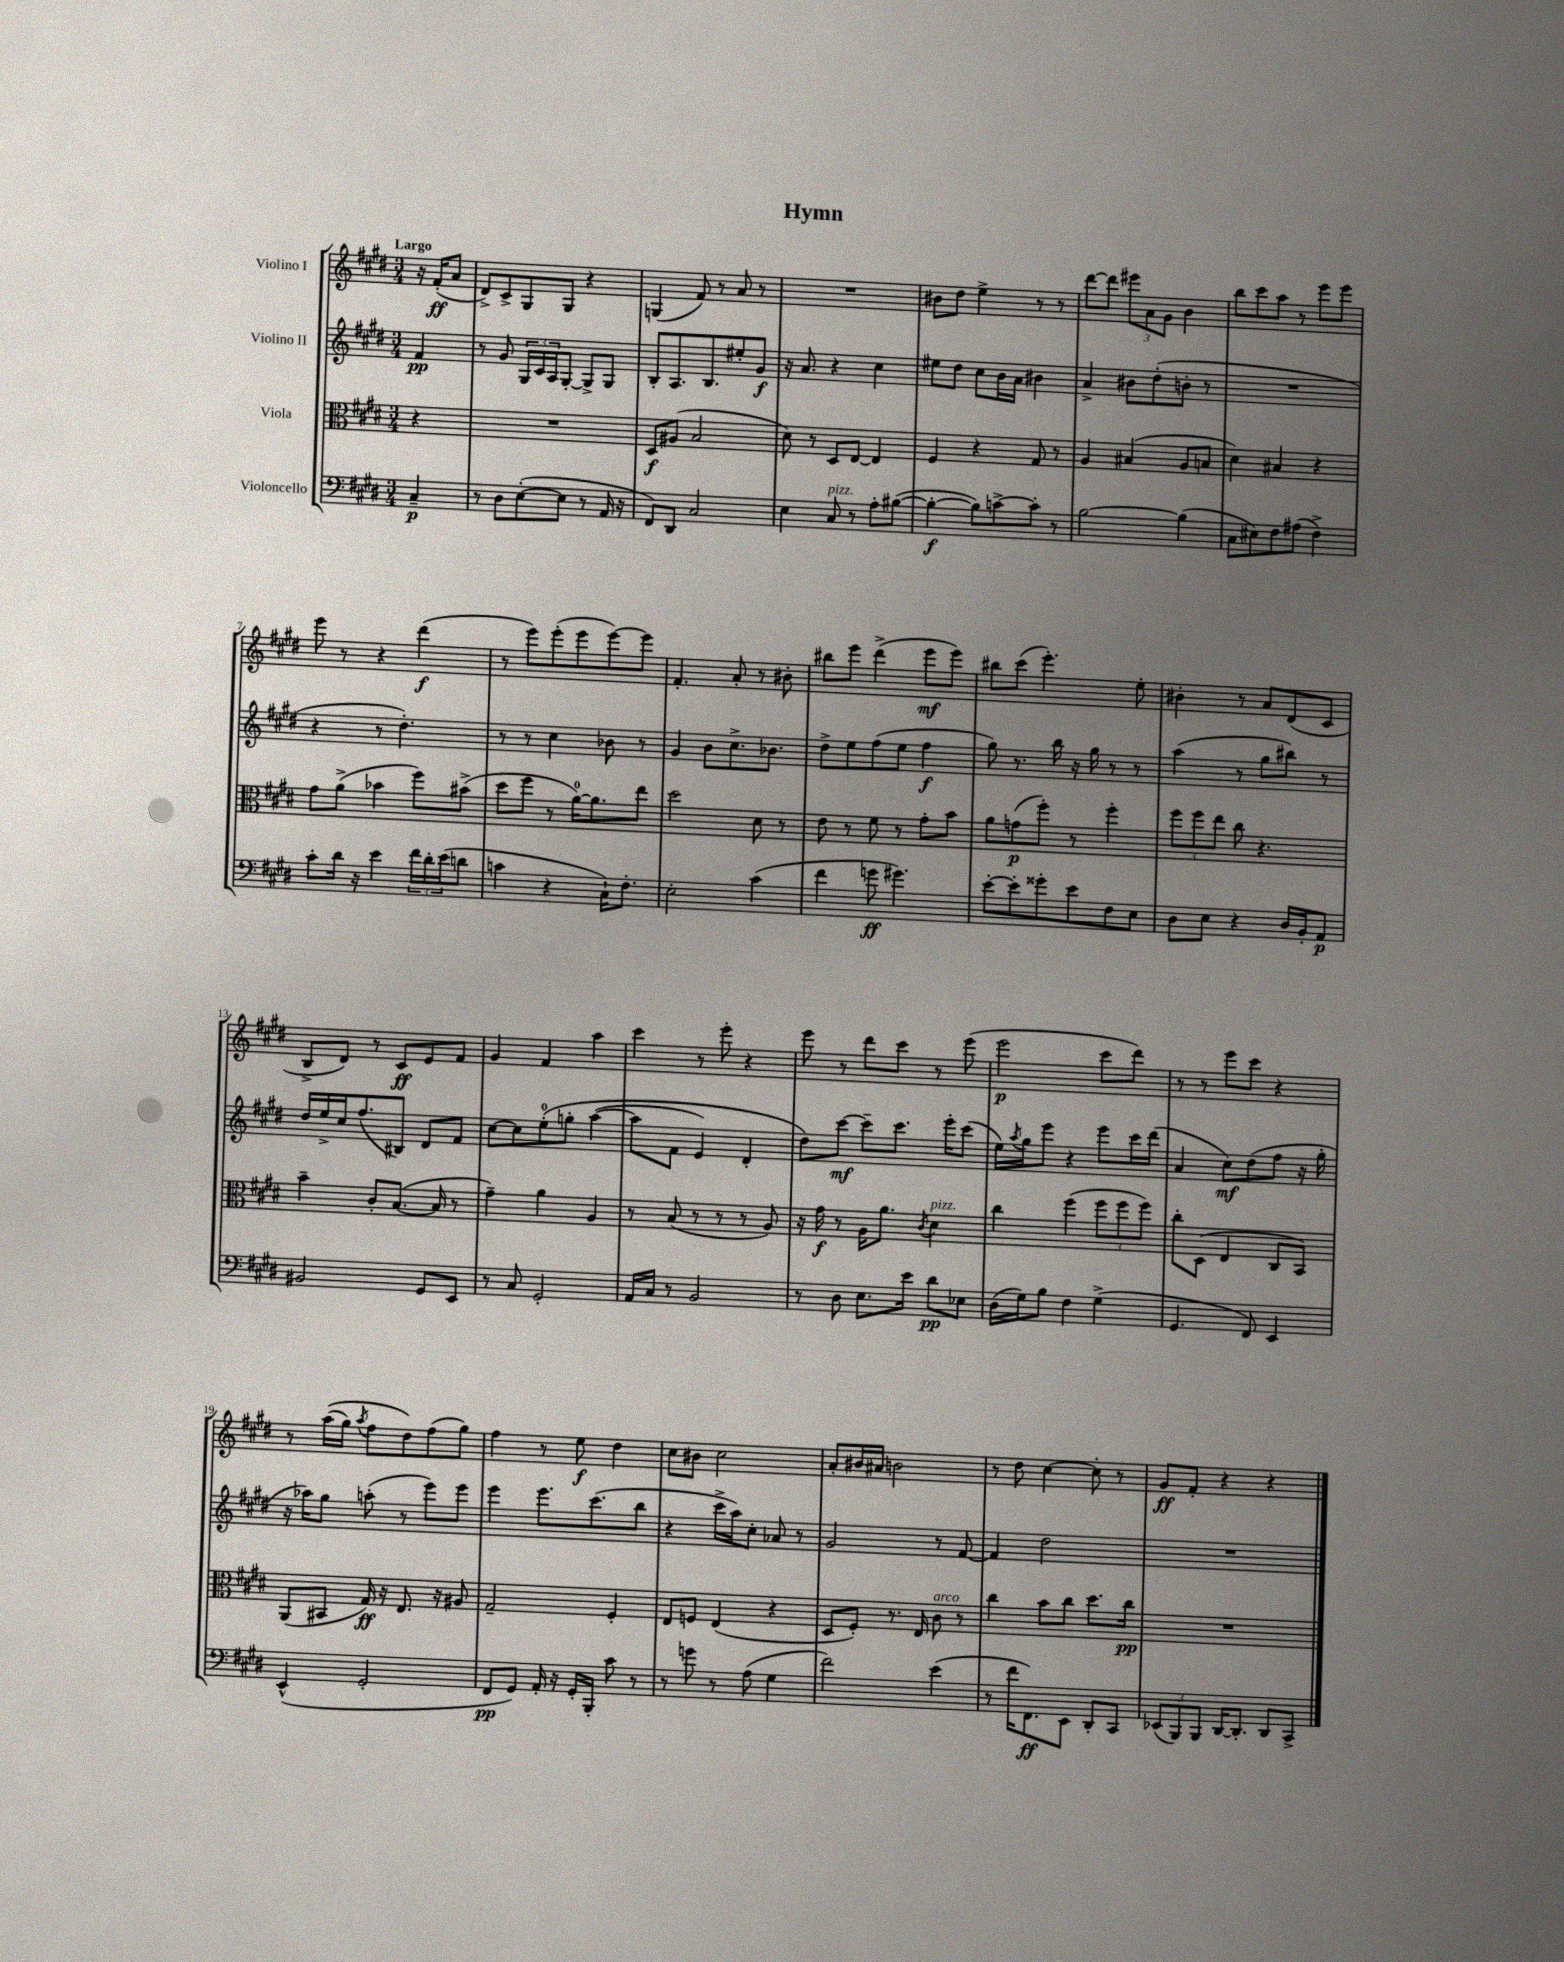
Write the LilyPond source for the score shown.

\header { title = "Hymn" }
<<
\new StaffGroup <<
\new Staff = "s0" \with { instrumentName = "Violino I" } {
    \clef treble \key e \major \numericTimeSignature \time 3/4 \partial 4 \tempo "Largo"
    r16 fis'16-.\ff( a'8 |
    dis'8->) cis'8-> gis8 gis8 r4 |
    g4( fis'8) r8 a'8 r8 |
    R2. |
    bis'8 dis''8 e''4-> r8 r8 |
    dis'''8~ dis'''8 \tuplet 3/2 { eis'''8 a'8 gis'8 } b'4 |
    b''8 cis'''8 a''8 r8 e'''8 e'''8 |
    e'''8 r8 r4 dis'''4\f( |
    r8 e'''8) e'''8-.( e'''8 e'''8~) e'''8 |
    fis'4.-. a'8-. r8 bis'8-. |
    bis''8 e'''8 dis'''4->( e'''8\mf e'''8) |
    bis''8 cis'''8( e'''4.-.) e''8-. |
    bis'4-. r8 a'8 dis'8( cis'8 |
    b8-> dis'8) r8 cis'8\ff e'8 fis'8 |
    gis'4 fis'4 a''4 |
    cis'''4 r8 e'''8-. r4 |
    e'''8 r8 dis'''8 cis'''8 r8 e'''8( |
    e'''2\p cis'''8 dis'''8) |
    r8 r8 e'''8 cis'''8 r4 |
    r8 a''16(\( gis''16) \acciaccatura { a''8 } fis''8 dis''8\) fis''8( gis''8) |
    fis''4 r8 e''8\f dis''4 |
    cis''8 bis'8 cis''2 |
    a'8-. bis'16 ais'16 b'2 |
    r8 dis''8 cis''4~ cis''8-. r8 |
    gis'8\ff fis'8-. r4 r4 \bar "|." |
}
\new Staff = "s1" \with { instrumentName = "Violino II" } {
    \clef treble \key e \major \numericTimeSignature \time 3/4 \partial 4
    fis'4\pp |
    r8 gis'8 \tuplet 3/2 { gis16 cis'16 a16 } gis8~-. gis8-> gis8 |
    b8-. a8. b8. eis''8-. gis'8\f |
    r16 a'8. r4 cis''4 |
    eis''8 dis''8 cis''8 b'16 a'16 bis'4 |
    a'4-> bis'8 dis''8-.( b'8-. r8 |
    R2. |
    r4 r8 dis''4.-.) |
    r8 r8 cis''4 bes'8 r8 |
    gis'4 b'8 cis''8.-> bes'8. |
    dis''8-> e''8 fis''8( e''8 fis''4\f |
    gis''8) r8. b''16 r16 gis''16 r8 r8 |
    a''4( r8 gis''8 bis''8) r8 |
    dis''16 e''16-> cis''16 fis''8.( bis8) dis'8 fis'8 |
    cis''8~ cis''8 e''8-0-.\( g''8-. a''4~( |
    a''8 fis'8 e'4) dis'4-. |
    dis''8\) cis'''8~\mf cis'''8-- cis'''8. e'''16-. cis'''8( |
    e''16) \acciaccatura { a''8 } gis''16 e'''8 r4 e'''8 cis'''16 dis'''16( |
    a'4 cis''8\mf) dis''8( fis''8 r16 gis''16-. |
    r16 aes''16) gis''8 a''8-.( r8 e'''8) e'''8 |
    e'''4 e'''8. cis'''8.( b''8 |
    r4 cis'''16-> a''16) cis''8-. aes'8 r8 |
    gis'2 r8 fis'8~ |
    fis'4 dis''2 |
    R2. \bar "|." |
}
\new Staff = "s2" \with { instrumentName = "Viola" } {
    \clef alto \key e \major \numericTimeSignature \time 3/4 \partial 4
    r4 |
    R2. |
    dis8\f ais8( b2 |
    dis'8) r8 dis8 e8~ e4 |
    fis4 r4 gis8 r8 |
    a4 bis4( a8 b8 |
    dis'4) bis4 r4 |
    gis'8 a'8->( bes'4 fis''8) bis'8->( |
    dis''8 fis''8 r8 a'16-0~) a'8. e''8 |
    dis''2 dis'8 r8 |
    e'8 r8 fis'8 r8 gis'8-. b'8 |
    a'8 g'8\p( fis''8-.) r8 fis''4-. |
    \tuplet 3/2 { fis''8 fis''8 e''8 } cis''8 r4. |
    b'4-- cis'8-. b8.~( b16 r8 |
    gis'4--) a'4 a4 |
    r8 b8( r8 r8 r8 a8) |
    r16 gis'16\f r8 a16 a'8. \acciaccatura { cis'8 } dis'4^\markup { \italic "pizz." } |
    cis''4 fis''4( \tuplet 3/2 { fis''8 fis''8 fis''8) } |
    cis''8-. dis8( e4 cis8 b,8) |
    a,8( bis,8 gis16\ff) r16 e8. r16 ais8 |
    gis2-- fis4-. |
    e8 f8 e4( r4 |
    dis8 fis8-.) r8. e16 cis'8^\markup { \italic "arco" } r8 |
    cis''4 b'8 cis''8 dis''8. cis''16\pp |
    R2. \bar "|." |
}
\new Staff = "s3" \with { instrumentName = "Violoncello" } {
    \clef bass \key e \major \numericTimeSignature \time 3/4 \partial 4
    cis4--\p |
    r8 dis8 e8~-.( e8 r8 a,16 r16 |
    fis,8) dis,8 cis2 |
    e4 cis8^\markup { \italic "pizz." } r8 a8-. bis8~( |
    bis4~-.\f bis8) c'8~-> c'8-. r8 |
    b2~ b4( |
    cis8 eis8) fis8 ais8( fis4->) |
    cis'8-. dis'16 r16 e'4 \tuplet 3/2 { fis'16 dis'16-. e'16( } d'8 |
    c'4 r4 cis16-!) fis8.-. |
    e2-. cis'4( |
    fis'4 g'8\ff gis'4.) |
    e'8~-. e'8-. gisis'8-. e'8 fis8 e8 |
    dis8 e8 r4 dis16 b,16-. a,8\p |
    bis,2 gis,8 e,8 |
    r8 cis8 gis,2-. |
    a,16 cis16 r8 b,2 |
    r8 dis8 e8. e'16 dis'8\pp ees8 |
    dis16( gis16) b8 fis4 gis4->( |
    gis,4. fis,8) e,4 |
    e,4-^( gis,2-. |
    fis,8\pp gis,8) a,16-. r16 gis,16-. b,,16-. cis'8 r8 |
    r8 g'8 r8 a8( gis4 |
    fis'2) e'4( |
    r8 fis'16 fis,8.\ff) e,8 dis,8-. cis,8 |
    \tuplet 3/2 { ees,8( b,,8) b,,8 } dis,16~ dis,8.-. dis,8 cis,8-> \bar "|." |
}
>>
>>
